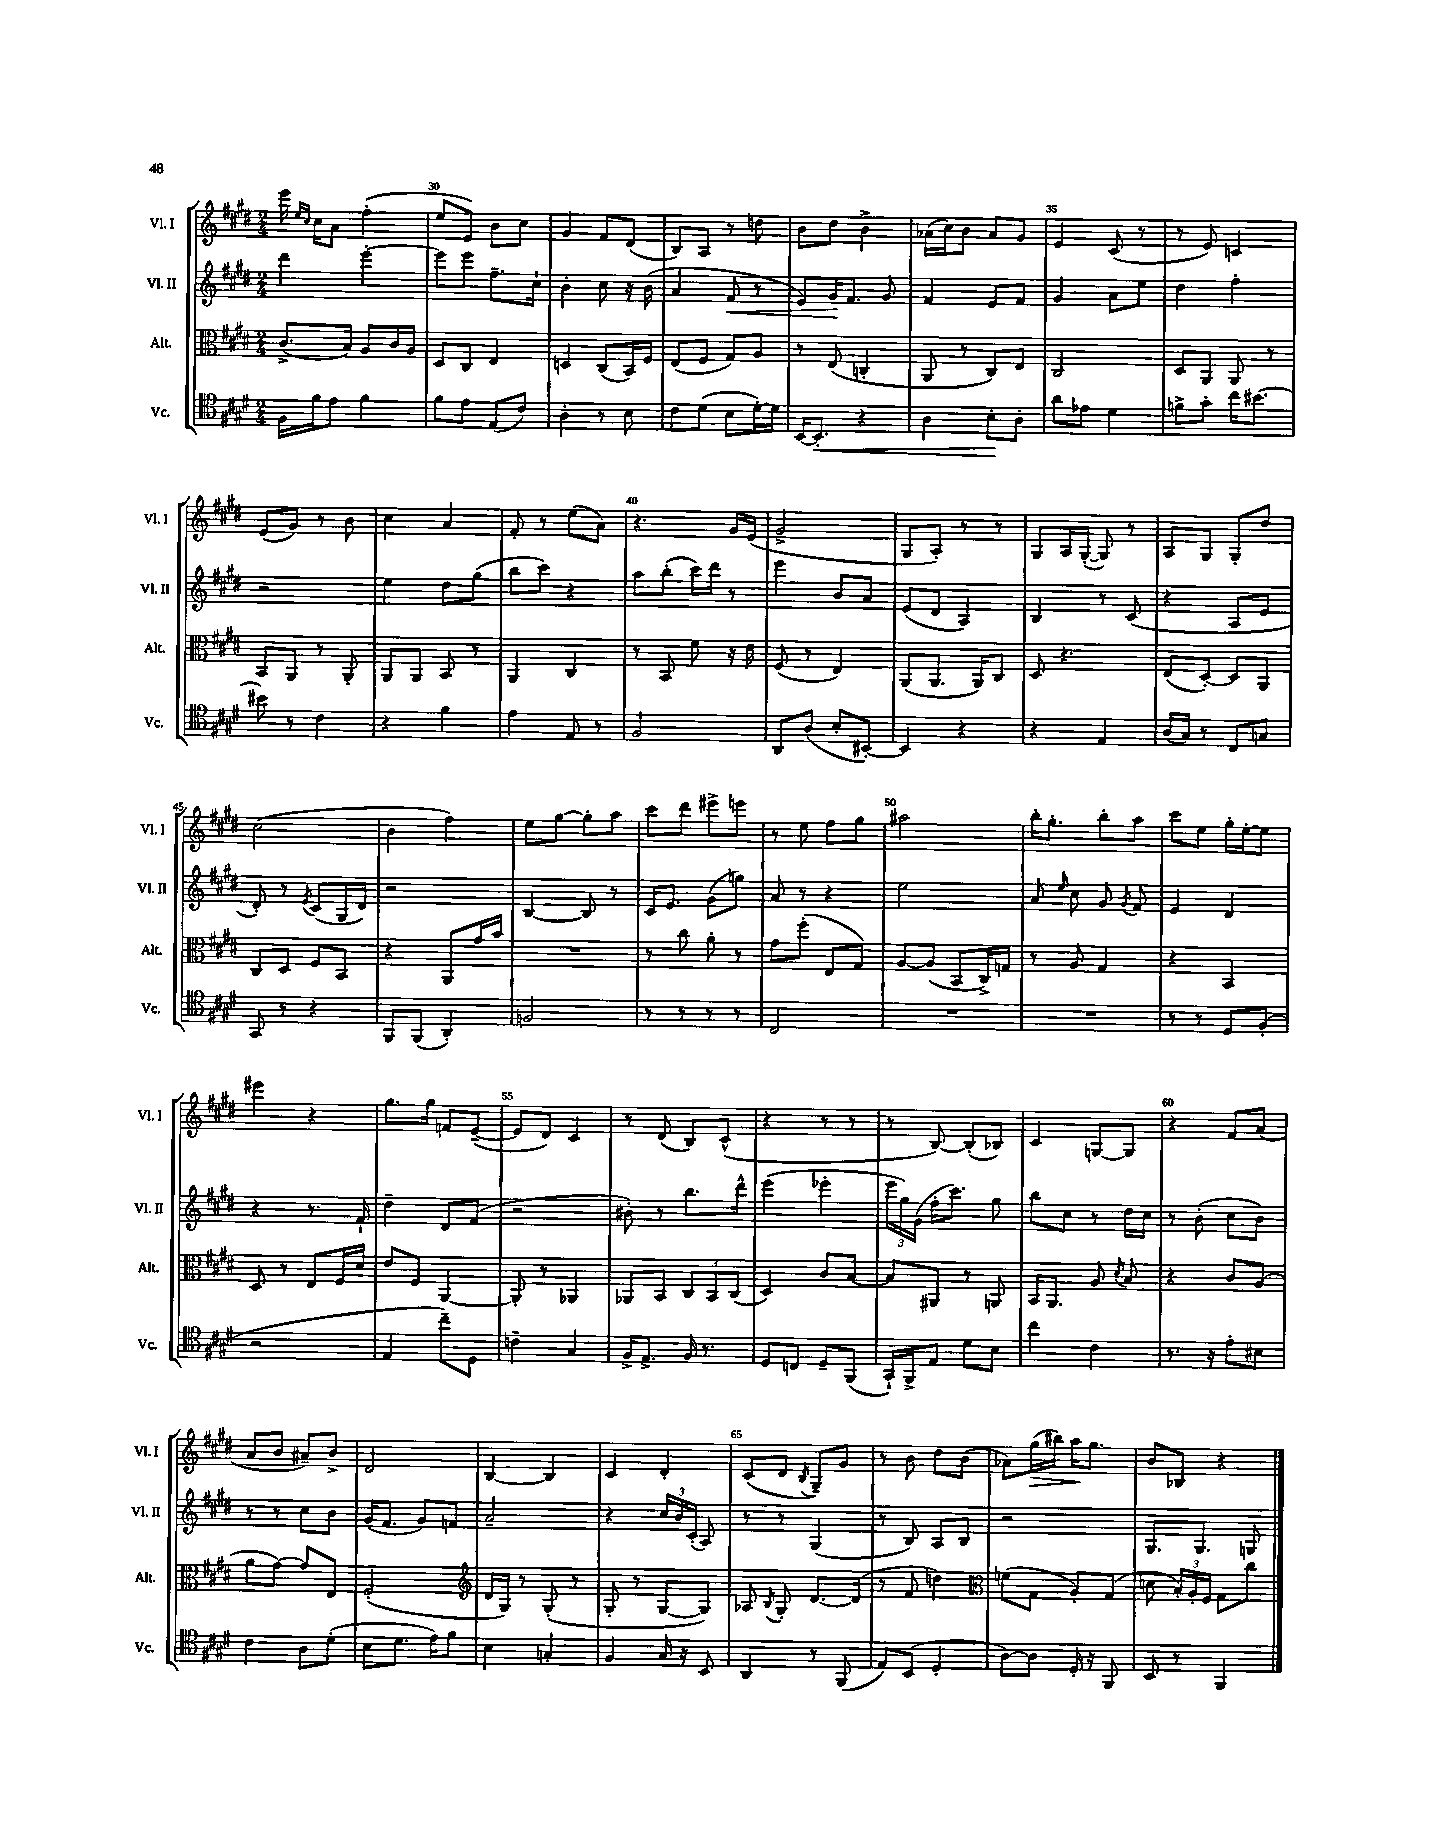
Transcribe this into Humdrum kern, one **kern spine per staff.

**kern	**dynam	**kern	**kern	**dynam	**kern	**dynam
*part4	*part4	*part3	*part2	*part2	*part1	*part1
*staff4	*staff4	*staff3	*staff2	*staff2	*staff1	*staff1
*I"Vc.	*	*I"Alt.	*I"Vl. II	*	*I"Vl. I	*
*I'Vc.	*	*I'Alt.	*I'Vl. II	*	*I'Vl. I	*
*clefC4	*	*clefC3	*clefG2	*	*clefG2	*
*k[f#c#g#d#]	*	*k[f#c#g#d#]	*k[f#c#g#d#]	*	*k[f#c#g#d#]	*
*M2/4	*	*M2/4	*M2/4	*	*M2/4	*
=29	=29	=29	=29	=29	=29	=29
16F#\LL	.	(8.c#^/L	4ddd#\	.	16eee\	.
.	.	.	.	.	16qqee/LL	.
.	.	.	.	.	16qqcc#/JJ	.
16f#\J	.	.	.	.	16cc#\KL	.
8e\J	.	.	.	.	8a\J	.
.	.	16B/Jk)	.	.	.	.
4f#\	.	8A/L	[4eee'\	.	(4ff#'\	.
.	.	16c#/L	.	.	.	.
.	.	16A/JJ	.	.	.	.
=30	=30	=30	=30	=30	=30	=30
8f#\L	.	8D#/L	8eee\L]	.	8ee/L	.
8e\J	.	8C#/J	8eee\J	.	8e/J)	.
(8E/L	.	4E/	8.ff#~\L	.	8b\L	.
8c#/J)	.	.	.	.	8cc#\J	.
.	.	.	16cc#`\Jk	.	.	.
=31	=31	=31	=31	=31	=31	=31
4A'\	.	4Dn/	4b'\	.	4g#/	.
8r	.	(8C#/L	8cc#\	.	8f#/L	.
8B\	.	16BB/L)	16r	.	(8d#/J	.
.	.	16F#/JJ	(16b\	.	.	.
=32	=32	=32	=32	=32	=32	=32
8c#\L	.	(8E/L	4a/	.	8B/L)	.
(8d#\J	.	8F#/J	.	.	8A/J	.
!	!	!	!	!LO:HP:b	!	!
8B\L	.	8G#/L)	8f#/	<	8r	.
[16d#'\L)	.	8A/J	8r	.	8ddn\	.
16d#\JJ]	.	.	.	.	.	.
=33	=33	=33	=33	=33	=33	=33
[16BB/KL	.	8r	8e/L)	.	8b\L	.
!	!LO:HP:b	!	!	!	!	!
8.BB'/J]	<	.	.	.	.	.
.	.	(8E/	16g#/K	.	8dd#\J	.
.	.	.	8.f#/J	[	.	.
4r	.	4Cn'/	.	.	4b^\	.
.	.	.	8g#/	.	.	.
=34	=34	=34	=34	=34	=34	=34
4A\	.	8AA/	4f#/	.	(16a-X\LL	.
.	.	.	.	.	16cc#\J)	.
.	.	8r	.	.	8b\J	.
8B'\L	.	8C#/L)	8e/L	.	8a-/L	.
8A'\J	[	8E/J	8f#/J	.	8g#/J	.
=35	=35	=35	=35	=35	=35	=35
8a\L	.	2C#/	4g#/	.	4e/	.
8e-X\J	.	.	.	.	.	.
4d#\	.	.	8a\L	.	(8c#/	.
.	.	.	8ee\J	.	8r	.
=36	=36	=36	=36	=36	=36	=36
8fn^\L	.	8D#/L	4dd#\	.	8r	.
8g#'\J	.	8AA/J	.	.	8e/)	.
16cc#\KL	.	8AA/	4ff#'\	.	4cn/	.
[8.b#X\J	.	.	.	.	.	.
.	.	8r	.	.	.	.
!!LO:LB:g=z
=37	=37	=37	=37	=37	=37	=37
8b#X\]	.	8BB/L	2r	.	(8e/L	.
8r	.	8AA/J	.	.	8g#/J)	.
4c#\	.	8r	.	.	8r	.
.	.	8AA'/	.	.	8b\	.
=38	=38	=38	=38	=38	=38	=38
4r	.	8AA/L	4ee\	.	4cc#\	.
.	.	8AA/J	.	.	.	.
4f#\	.	8BB/	8dd#\L	.	4a/	.
.	.	8r	(8gg#\J	.	.	.
=39	=39	=39	=39	=39	=39	=39
4e\	.	4AA/	8bb\L	.	8f#'/	.
.	.	.	8ccc#\J)	.	8r	.
8E/	.	4C#/	4r	.	(8ee\L	.
8r	.	.	.	.	8a\J)	.
=40	=40	=40	=40	=40	=40	=40
2F#/	.	8r	8aa\L	.	4.r	.
.	.	8BB/	(8bb'\J	.	.	.
.	.	8f#\	16ccc#\LL)	.	.	.
.	.	.	16ddd#\JJ	.	.	.
.	.	16r	8r	.	16g#/LL	.
.	.	16e\	.	.	(16e/JJ	.
=41	=41	=41	=41	=41	=41	=41
8AA/L	.	(8F#/	4eee\	.	2g#^/	.
(8A/J	.	8r	.	.	.	.
8B'/L	.	4E/)	8b/L	.	.	.
[8BB#X'/J)	.	.	8a/J	.	.	.
=42	=42	=42	=42	=42	=42	=42
4BB#/]	.	(8AA/L	(8e/L	.	8G#/L	.
.	.	8.AA/J	8d#/J	.	8A'/J)	.
4r	.	.	4A/)	.	8r	.
.	.	16AA/KL)	.	.	.	.
.	.	8C#/J	.	.	8r	.
=43	=43	=43	=43	=43	=43	=43
4r	.	8D#/	4B/	.	8G#/L	.
.	.	4.r	.	.	16A/L	.
.	.	.	.	.	([16G#'/JJ	.
4E/	.	.	8r	.	8G#/])	.
.	.	.	(8c#/	.	8r	.
=44	=44	=44	=44	=44	=44	=44
(16A/LL	.	(8E/L	4r	.	8A/L	.
16G#/JJ)	.	.	.	.	.	.
8r	.	[8D#'/J)	.	.	8G#/J	.
8C#/L	.	8D#/L]	8A/L	.	8G#'/L	.
8Gn/J	.	8AA/J	8e/J	.	8dd#/J	.
!!LO:LB:g=z
=45	=45	=45	=45	=45	=45	=45
8GG#/	.	8C#/L	8d#'/)	.	(2cc#\	.
8r	.	8D#/J	8r	.	.	.
.	.	.	8qe/	.	.	.
4r	.	8F#/L	(8c#/L	.	.	.
.	.	8BB/J	16G#/L	.	.	.
.	.	.	16d#/JJ)	.	.	.
=46	=46	=46	=46	=46	=46	=46
8FF#/L	.	4r	2r	.	4b\	.
(8FF#/J	.	.	.	.	.	.
4AA'/)	.	8AA/L	.	.	4ff#\)	.
.	.	16g#/L	.	.	.	.
.	.	16b/JJ	.	.	.	.
=47	=47	=47	=47	=47	=47	=47
2Fn/	.	2r	[4B/	.	8ee\L	.
.	.	.	.	.	[8gg#\J	.
.	.	.	8B/]	.	8gg#'\L]	.
.	.	.	8r	.	8aa\J	.
=48	=48	=48	=48	=48	=48	=48
8r	.	8r	16c#/KL	.	8ccc#\L	.
.	.	.	8.e/J	.	.	.
8r	.	8cc#\	.	.	8ddd#\J	.
8r	.	8a'\	(8g#\L	.	8eee#X^\L	.
8r	.	8r	8ggn\J)	.	8eeen\J	.
=49	=49	=49	=49	=49	=49	=49
2C#/	.	8g#\L	8a/	.	8r	.
.	.	(8ff#'\J	8r	.	8ee\	.
.	.	8E/L	4r	.	8ff#\L	.
.	.	8G#/J)	.	.	8gg#\J	.
=50	=50	=50	=50	=50	=50	=50
2r	.	[8A/L	2ee\	.	2aa#X\	.
.	.	(8A/J]	.	.	.	.
.	.	8BB/L	.	.	.	.
.	.	16C#^/L)	.	.	.	.
.	.	16Gn/JJ	.	.	.	.
=51	=51	=51	=51	=51	=51	=51
2r	.	8r	8a/	.	16bb'\KL	.
.	.	.	.	.	8.gg#'\J	.
.	.	.	16qqee/	.	.	.
.	.	8A/	8cc#\	.	.	.
.	.	4G#/	8g#/	.	8bb'\L	.
.	.	.	8qg#/	.	.	.
.	.	.	8f#/	.	8aa\J	.
=52	=52	=52	=52	=52	=52	=52
8r	.	4r	4e/	.	8ccc#\L	.
8r	.	.	.	.	8ee\J	.
8D#/L	.	4BB/	4d#/	.	16gg#'\LL	.
.	.	.	.	.	[16ee'\J	.
(8F#'/J	.	.	.	.	8ee\J]	.
!!LO:LB:g=z
=53	=53	=53	=53	=53	=53	=53
2r	.	8D#/	4r	.	4eee#X\	.
.	.	8r	.	.	.	.
.	.	8E/L	8.r	.	4r	.
.	.	16F#/L	.	.	.	.
.	.	16d#/JJ	16f#`/	.	.	.
=54	=54	=54	=54	=54	=54	=54
4E/	.	8e/L	4dd#~\	.	8.gg#\L	.
.	.	8F#/J	.	.	.	.
.	.	.	.	.	16gg#\Jk	.
8cc#~\L)	.	[4AA/	8d#/L	.	8fn/L	.
8D#\J	.	.	(8f#/J	.	([8e~/J	.
=55	=55	=55	=55	=55	=55	=55
4cn~\	.	8AA'/]	2r	.	8e/L]	.
.	.	8r	.	.	8d#/J)	.
4G#/	.	4AA-X/	.	.	4c#/	.
=56	=56	=56	=56	=56	=56	=56
16F#^/KL	.	8AA-X/L	8b#X'\)	.	8r	.
8.E^/J	.	.	.	.	.	.
.	.	8BB/J	8r	.	(8d#/	.
16F#/	.	12C#/L	8.bb\L	.	8B/L)	.
8.r	.	.	.	.	.	.
.	.	12BB/	.	.	.	.
.	.	.	.	.	(8c#^^/J	.
.	.	(12C#/J	.	.	.	.
.	.	.	16ddd#^^\Jk	.	.	.
=57	=57	=57	=57	=57	=57	=57
8D#/L	.	4D#/)	(4eee\	.	4r	.
8Cn/J	.	.	.	.	.	.
8D#~/L	.	8c#/L	4eee-X'\	.	8r	.
(8FF#/J	.	[8B/J	.	.	8r	.
=58	=58	=58	=58	=58	=58	=58
16GG#`/LL)	.	8B/L]	24eee\LL	.	8r	.
.	.	.	24gg#\)	.	.	.
16FF#^/J	.	.	.	.	.	.
.	.	.	(24g#\JJ	.	.	.
8E/J	.	8AA#X/J	16ff#'\KL	.	[8B/)	.
.	.	.	8.ccc#\J)	.	.	.
8d#\L	.	8r	.	.	(8B'/L]	.
8B\J	.	8AAn/	8gg#\	.	8B-X/J)	.
=59	=59	=59	=59	=59	=59	=59
4cc#\	.	16BB/KL	8bb\L	.	4c#/	.
.	.	8.AA/J	.	.	.	.
.	.	.	8cc#\J	.	.	.
4c#\	.	8A/	8r	.	[8Gn/L	.
.	.	8qd#/	.	.	.	.
.	.	8B/	16dd#\LL	.	8G/J]	.
.	.	.	16cc#\JJ	.	.	.
=60	=60	=60	=60	=60	=60	=60
8.r	.	4r	8r	.	4r	.
.	.	.	(8b'\	.	.	.
16r	.	.	.	.	.	.
8e'\L	.	8c#/L	8cc#\L	.	8f#/L	.
8B#X\J	.	(8A/J	8b\J)	.	(8a/J	.
!!LO:LB:g=z
=61	=61	=61	=61	=61	=61	=61
4c#\	.	8a\L	8r	.	8a/L	.
.	.	[8g#\J)	8r	.	8b/J	.
8A\L	.	8g#/L]	8cc#\L	.	8a#X~/L)	.
(8d#'\J	.	8E/J	8b\J	.	8b^/J	.
=62	=62	=62	=62	=62	=62	=62
8B\L	.	(2F#'/	(16g#/KL	.	2d#/	.
.	.	.	8.f#/J	.	.	.
8.d#\J	.	.	.	.	.	.
.	.	.	8g#/L)	.	.	.
16e\KL)	.	.	.	.	.	.
8f#\J	.	.	8fn/J	.	.	.
=63	=63	=63	=63	=63	=63	=63
*	*	*clefG2	*	*	*	*
4B\	.	16d#/LL	2a~/	.	[4B/	.
.	.	16G#/JJ)	.	.	.	.
.	.	8r	.	.	.	.
4Gn'/	.	(8G#'/	.	.	4B/]	.
.	.	8r	.	.	.	.
=64	=64	=64	=64	=64	=64	=64
4F#/	.	8G#'/	4r	.	4c#/	.
.	.	8r	.	.	.	.
16G#/	.	[8G#/L	24cc#/LL	.	4d#'/	.
.	.	.	24b/	.	.	.
16r	.	.	.	.	.	.
.	.	.	(24c#'/JJ	.	.	.
8BB/	.	8G#/J])	8A/)	.	.	.
=65	=65	=65	=65	=65	=65	=65
4AA/	.	8A-X/	8r	.	(8c#/L	.
.	.	8qB/	.	.	.	.
.	.	8G#'/	8r	.	8d#/J	.
.	.	.	.	.	8qB/	.
8r	.	[8.d#/L	(4G#/	.	8G#~/L)	.
(8FF#/	.	.	.	.	8g#/J	.
.	.	(16d#/Jk]	.	.	.	.
=66	=66	=66	=66	=66	=66	=66
8E/L)	.	8r	8r	.	8r	.
(8BB/J	.	8f#/	8B/)	.	8b\	.
4D#'/	.	4ddn\)	8A/L	.	8dd#\L	.
.	.	.	8B/J	.	(8b\J	.
=67	=67	=67	=67	=67	=67	=67
*	*	*clefC3	*	*	*	*
[8A\L)	.	(8fn\L	2r	.	8a-X\L)	.
!	!	!	!	!	!	!LO:HP:b
8A\J]	.	8G#\J	.	.	(16gg#\L	>
.	.	.	.	.	16bb#X\JJ)	.
16D#'/	.	8A'/L)	.	.	16aa\KL	.
16r	.	.	.	.	8.gg#\J	]
8FF#/	.	(8G#/J	.	.	.	.
=68	=68	=68	=68	=68	=68	=68
8BB/	.	8dn\	8.G#/L	.	8b/L	.
8r	.	24B'/LL)	.	.	8B-X/J	.
.	.	24A'/	.	.	.	.
.	.	.	8.G#/J	.	.	.
.	.	24F#/JJ	.	.	.	.
4FF#/	.	8G#\L	.	.	4r	.
.	.	8cc#\J	8Gn/	.	.	.
==	==	==	==	==	==	==
*-	*-	*-	*-	*-	*-	*-
